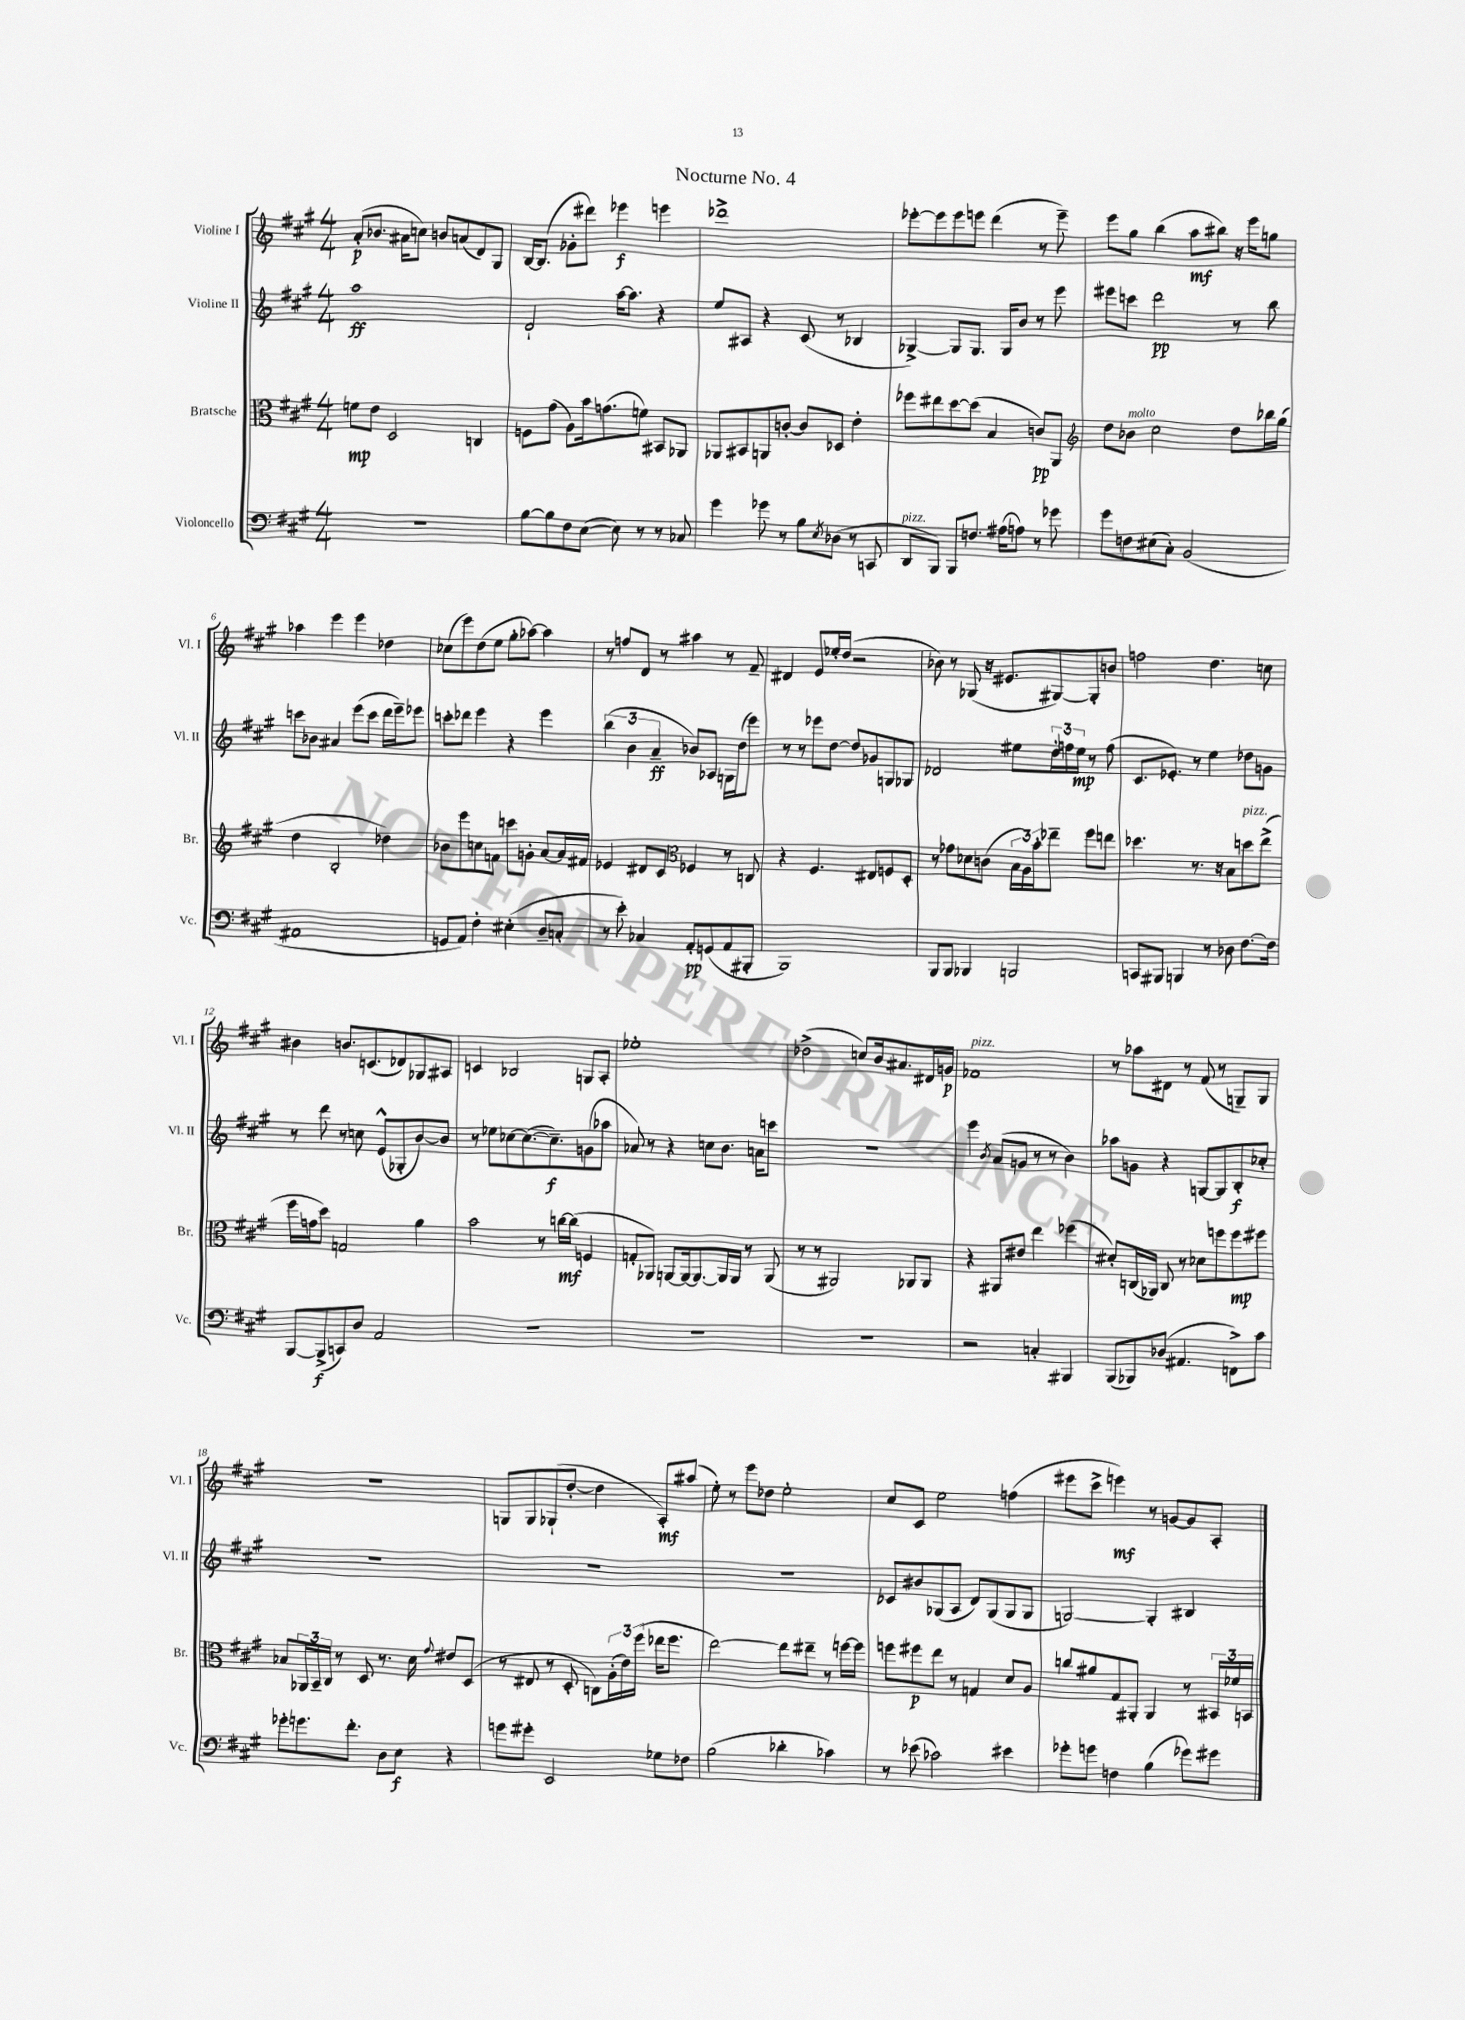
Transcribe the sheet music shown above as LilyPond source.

\header { title = "Nocturne No. 4" }
<<
\new StaffGroup <<
\new Staff = "s0" \with { instrumentName = "Violine I" shortInstrumentName = "Vl. I" } {
    \clef treble \key a \major \numericTimeSignature \time 4/4
    a'8-.\p( bes'8. ais'16 c''8) b'8 a'8( d'8) gis8 |
    b16~ b8.( ges'8-. dis'''8) ees'''4\f e'''4 |
    des'''1-> |
    ees'''8~-. ees'''8 ees'''8 e'''8 d'''4( r8 e'''8--) |
    e'''8 gis''8 b''4( a''8\mf bis''8) r16 e'''16 g''8 |
    aes''4 e'''4 e'''4 des''4 |
    ces''8( e'''8) d''8( e''8 gis''8-. aes''8~) aes''4 |
    r8 f''8 d'8 r8 ais''4 r8 fis'8-- |
    dis'4 e'8 ees''16-. d''16( r2 |
    bes'8) r8 ges8( r16 eis'8. gis8~) gis8-. b'8 |
    f''2 d''4. c''8 |
    bis'4 b'8. c'8.( des'8) ges8 ais8 |
    c'4 bes2 g8 a8-. |
    ees''1-. |
    des''2->( c''8) b'16 ais'8. dis'16 g'16\p |
    fes'1^\markup { \italic "pizz." } |
    r8 aes''8 dis'8 r8 fis'8( r8 g8--) g8 |
    R1 |
    g8 g8 ges8-!( d''8~-. d''4 a8-.\mf) ais''8( |
    e''8-.) r8 e'''8 des''8 e''2-. |
    cis''8 cis'8 e''2 f''4( |
    eis'''8 cis'''8-> e'''4\mf) r8 g'8~ g'8 a8-. \bar "|." |
}
\new Staff = "s1" \with { instrumentName = "Violine II" shortInstrumentName = "Vl. II" } {
    \clef treble \key a \major \numericTimeSignature \time 4/4
    a''1\ff |
    d'2-! a''16~ a''8. r4 |
    e''8 ais8 r4 cis'8( r8 bes4 |
    ges4~->) ges8 ges8. ges16 b'8 r8 e'''8 |
    eis'''8 c'''8 d'''2\pp r8 b''8 |
    c'''8 bes'8 ais'4 e'''8( c'''8 d'''16 e'''16--) ees'''8 |
    c'''8-. des'''8 e'''4 r4 e'''4 |
    \tuplet 3/2 { b''4( b'4 a'4--\ff } bes'8) aes8 g16 d''16( e'''8) |
    r8 r8 ees'''8 d''8~ d''8 ges'8 g8 ges8 |
    des'2 eis''8 \tuplet 3/2 { d''16-. f''16 eis''16\mp } r8 f''8( |
    cis'8. ees'8.-.) r8 e''4 des''8 g'8 |
    r8 d'''8 r8 c''8 e'8-^( ges8-. b'8~) b'8 |
    r8 ees''8 ces''8~ ces''8.~( ces''8.--\f) g'8( aes''8 |
    aes'8) r8 r4 c''8 b'8. a'16 c'''8 |
    R1 |
    e'''4 \acciaccatura { b'8 } a'8( g'8 r8 r8 b'4) |
    aes''8 g'8 r4 g8~ g8 b8-.\f ces''8-. |
    R1 |
    R1 |
    R1 |
    ces'8 bis'8 ges8( a8 d'8) ges8( ges8 ges8 |
    g2~) g4-. bis4 \bar "|." |
}
\new Staff = "s2" \with { instrumentName = "Bratsche" shortInstrumentName = "Br." } {
    \clef alto \key a \major \numericTimeSignature \time 4/4
    f'8\mp e'8 d2 c4 |
    f8 gis'8( a8) b'16 g'8.( f'8) bis,8 aes,8 |
    aes,8 bis,8 a,8 c'8~-. c'8 des8 e'4-. |
    fes''8 eis''8 d''8~ d''8( b4 c'8\pp) a,8 |
    \clef treble d''8 bes'8^\markup { \italic "molto" } cis''2 d''8 bes''16 gis''16( |
    d''4 b2-. des''4) |
    bes'8 e'''8 c''8 f'8 c'''8 g'8-. a'8~ a'16 fis'16 |
    ees'4 dis'8 cis'8 \clef alto fes4 r8 c8 |
    r4 fis4. eis8 f8 d8-. |
    r8 ges'8 des'8 c'8( \tuplet 3/2 { b16 a16) b'16-. } ees''8-- fis''8 e''8 |
    des''4. r8. r16 b8 d''8^\markup { \italic "pizz." } e''8->( |
    fis''16 g'16 d''8) g2 a'4 |
    b'2 r8 c''16~\mf c''16( f4 |
    g8-. aes,8) a,8~ a,16~ a,8.~ a,16 a,16 r8 a,8( |
    r8 r8 ais,2) aes,8 aes,8 |
    r4 ais,8 eis'8 e''4 fes''4( |
    dis'8-.) c16( aes,16) c8 r8 des'8 f''8 f''8\mp fis''8 |
    bes8 \tuplet 3/2 { aes,16 b,16-- cis16 } r8 d8 r8. d'16 \appoggiatura { gis'8 } eis'8 d8( |
    r8 eis8 r8 d8-. c8) \tuplet 3/2 { a16-.( e'16) fis''16( } ees''16 fis''8. |
    e''2~) e''8 eis''8-- r8 f''16~ f''16 |
    f''8 fis''8\p e''8 r8 g4 d'8 a8 |
    c''8 ais'8 gis8 ais,8-. ais,4 r8 \tuplet 3/2 { bis,16 fes'16 b,16 } \bar "|." |
}
\new Staff = "s3" \with { instrumentName = "Violoncello" shortInstrumentName = "Vc." } {
    \clef bass \key a \major \numericTimeSignature \time 4/4
    R1 |
    b8~ b8 fis8 e8~( e8) r8 r8 ces8 |
    gis'4 ges'8 r8 b8 \acciaccatura { e8 } des8( r8 c,8 |
    d,8^\markup { \italic "pizz." } b,,8) b,,8 f8. ais16( a8) r8 ges'8 |
    gis'8 f8 eis8( cis8-.) b,2( |
    ais,1 |
    g,8 a,8) fis4-. eis4-.( d8-- c8-. |
    r8 e'8-.) ces4 a,8-.\pp g,8( a,8 bis,,8-. |
    b,,1) |
    b,,8 b,,8 bes,,4 b,,2 |
    c,8 bis,,8 b,,4 r8 des8 fis8.~ fis16 |
    b,,8~ b,,8->\f( c,8) d8 a,2 |
    R1 |
    R1 |
    R1 |
    r2 c4-. bis,,4 |
    b,,8( bes,,8) des8( ais,4. f,8->) cis'8 |
    ges'8-. g'8. fis'8.-. d8 e8\f r4 |
    g'8 gis'8-. e,2 ges8 fes8 |
    b2( des'4-. ces'4) |
    r8 ees'8( ces'2) eis'4 |
    ges'8-. g'8 f4 b4( ges'8) gis'8 \bar "|." |
}
>>
>>
